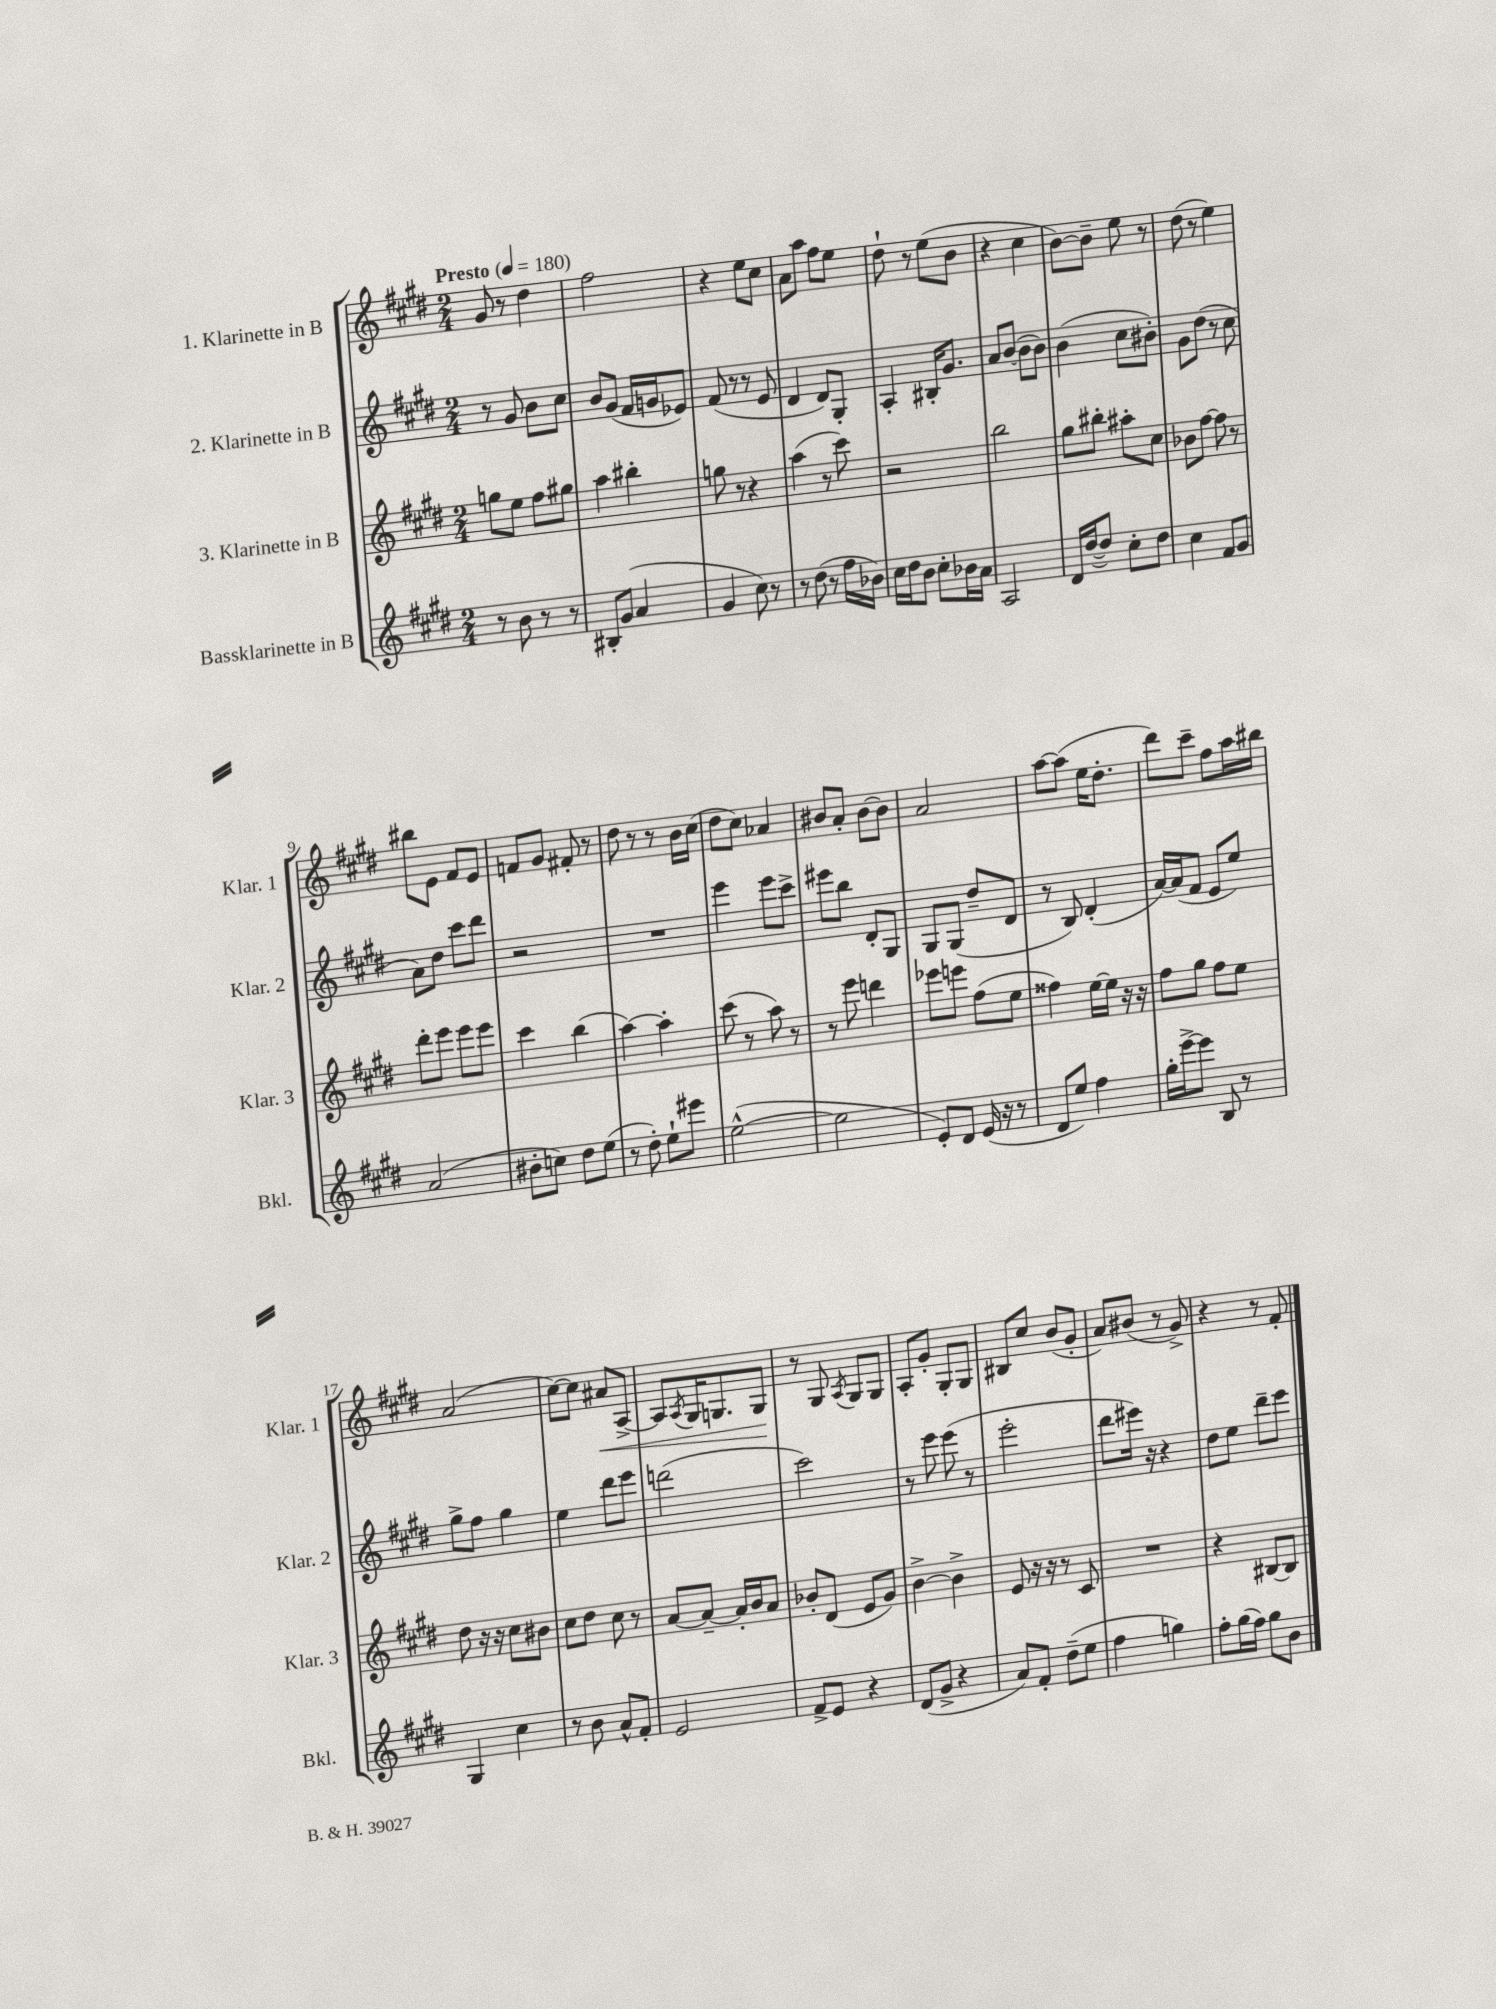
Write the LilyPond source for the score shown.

<<
\new StaffGroup <<
\new Staff = "s0" \with { instrumentName = "1. Klarinette in B" shortInstrumentName = "Klar. 1" } {
    \clef treble \key e \major \numericTimeSignature \time 2/4 \tempo "Presto" 4 = 180
    gis'8 r8 dis''4 |
    fis''2 |
    r4 e''8 cis''8 |
    a'8 a''8 fis''8 e''8 |
    dis''8-! r8 e''8( b'8 |
    r4 cis''4 |
    b'8~) b'8-- e''8 r8 |
    dis''8( r8 e''4) |
    bis''8 e'8 fis'8 e'8 |
    f'8 gis'8 fis'8-. r8 |
    dis''8 r8 r8 b'16 cis''16( |
    dis''8 cis''8) aes'4 |
    bis'8 a'8-. bis'8~ bis'8 |
    a'2 |
    a''8~ a''8( e''16 dis''8.-. |
    dis'''8) cis'''8-- fis''8 a''16 bis''16 |
    a'2( |
    cis''8~) cis''8 ais'8\< a8~-> |
    a8 \acciaccatura { a8 } gis16 g8. g8\! |
    r8 gis8 \acciaccatura { a8 } gis8 gis8 |
    a8-. gis'8-. gis8-. gis8 |
    bis8 cis''8 b'8( gis'8-. |
    a'8) bis'8( r8 gis'8->) |
    r4 r8 fis'8-. \bar "|." |
}
\new Staff = "s1" \with { instrumentName = "2. Klarinette in B" shortInstrumentName = "Klar. 2" } {
    \clef treble \key e \major \numericTimeSignature \time 2/4
    r8 gis'8 b'8 cis''8 |
    b'8 gis'8( fis'16 g'16 ees'8) |
    fis'8( r8 r8 e'8 |
    dis'4 dis'8) gis8-. |
    a4-. bis16-. gis'8. |
    a'8 b'8~( b'8 b'8) |
    b'4( cis''8 bis'8-.) |
    gis'8 dis''8( r8 cis''8 |
    a'8) dis''8 cis'''8 dis'''8 |
    r2 |
    R2 |
    e'''4 e'''8 cis'''8-> |
    eis'''8 b''8 dis'8-. gis8 |
    gis8 gis8( dis''8-- dis'8 |
    r8 b8) dis'4-.( |
    a'16~) a'16( fis'8 e'8 e''8) |
    gis''8-> fis''8 gis''4 |
    e''4 dis'''8 e'''8 |
    d'''2( |
    cis'''2) |
    r8 e'''8 e'''8( r8 |
    e'''2-. |
    dis'''8 eis'''16) r16 r4 |
    dis''8 e''8 dis'''8-- e'''8 \bar "|." |
}
\new Staff = "s2" \with { instrumentName = "3. Klarinette in B" shortInstrumentName = "Klar. 3" } {
    \clef treble \key e \major \numericTimeSignature \time 2/4
    g''8 e''8 fis''8 gis''8 |
    a''4 bis''4-. |
    g''8 r8 r4 |
    a''4( r8 cis'''8) |
    r2 |
    b''2 |
    gis''8 bis''8-. ais''8-. cis''8 |
    bes'8 fis''8~ fis''8 r8 |
    dis'''8-. e'''8 e'''8 e'''8 |
    cis'''4 b''4( |
    a''4~) a''4-. |
    cis'''8( r8 a''8) r8 |
    r8 e'''8 d'''4 |
    ees'''8 e'''8 fis''8( e''8 |
    fisis''4) e''16~ e''16 r16 r16 |
    fis''8 gis''8 fis''8 e''8 |
    dis''8 r16 r16 cis''8 bis'8 |
    cis''8 dis''8 cis''8 r8 |
    a'8~ a'8~-- a'16-. b'16 a'8 |
    bes'8-. dis'8( e'8 gis'8) |
    b'4~-> b'4-> |
    e'8 r16 r16 r8 cis'8 |
    R2 |
    r4 bis8~ bis8 \bar "|." |
}
\new Staff = "s3" \with { instrumentName = "Bassklarinette in B" shortInstrumentName = "Bkl." } {
    \clef treble \key e \major \numericTimeSignature \time 2/4
    r8 b'8 r8 r8 |
    bis8-. gis'8( a'4 |
    gis'4 cis''8) r8 |
    r8 dis''8( r8 fis''16 bes'16) |
    cis''16 dis''16 b'8 cis''8-. bes'16 a'16 |
    a2 |
    dis'16 dis''16~( dis''8) cis''8-. dis''8 |
    cis''4 fis'8 gis'8 |
    a'2( |
    bis'8-. c''8) dis''8 e''8( |
    r8 dis''8-.) e''8-! eis'''8 |
    e''2~-^( |
    e''2 |
    e'8-.) dis'8 e'16( r16 r8 |
    dis'8 e''8) fis''4 |
    gis''16-. e'''16~-> e'''8 b8 r8 |
    gis4 cis''4 |
    r8 b'8 a'8-^ fis'8-. |
    e'2 |
    fis'8-> e'8 r4 |
    dis'8( gis'8-> r4 |
    a'8) fis'8-. dis''8--( e''8 |
    fis''4 g''4) |
    fis''8-. gis''16( fis''16) gis''8 b'8 \bar "|." |
}
>>
>>
